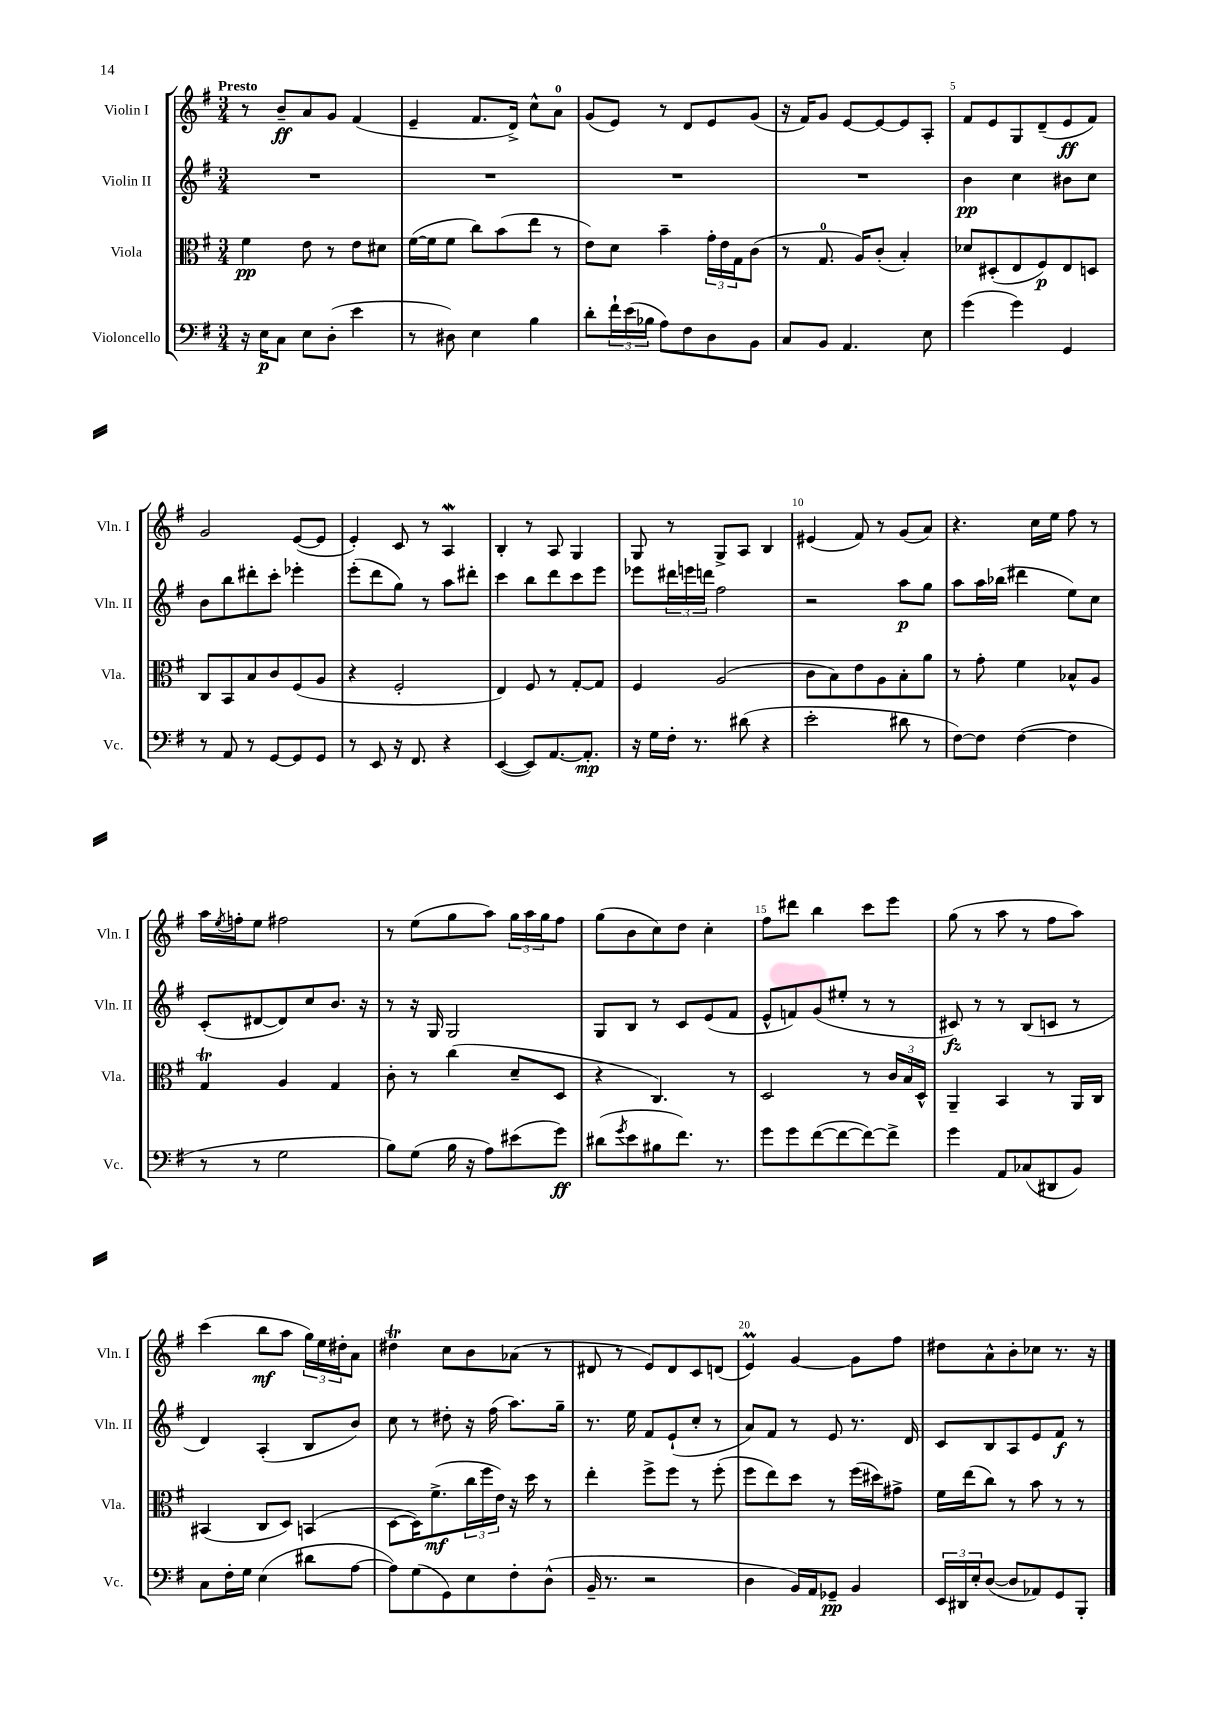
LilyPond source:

<<
\new StaffGroup <<
\new Staff = "s0" \with { instrumentName = "Violin I" shortInstrumentName = "Vln. I" } {
    \clef treble \key g \major \numericTimeSignature \time 3/4 \tempo "Presto"
    r8 b'8--\ff a'8 g'8 fis'4( |
    e'4-- fis'8. d'16->) c''8-^ a'8-0 |
    g'8( e'8) r8 d'8 e'8 g'8( |
    r16 fis'16) g'8 e'8~ e'8~ e'8 a8-. |
    fis'8 e'8 g8 d'8--( e'8\ff fis'8) |
    g'2 e'8~( e'8 |
    e'4-.) c'8 r8 a4\mordent |
    b4-. r8 a8 g4 |
    g8 r8 g8-> a8 b4 |
    eis'4( fis'8) r8 g'8( a'8) |
    r4. c''16 e''16 fis''8 r8 |
    a''16 \acciaccatura { e''8 } f''16-. e''8 fis''2 |
    r8 e''8( g''8 a''8) \tuplet 3/2 { g''16 a''16 g''16 } fis''8 |
    g''8( b'8 c''8) d''8 c''4-. |
    fis''8 dis'''8 b''4 c'''8 e'''8 |
    g''8( r8 a''8 r8 fis''8 a''8) |
    c'''4( b''8\mf a''8 \tuplet 3/2 { g''16) e''16 dis''16-. } a'8 |
    dis''4\trill c''8 b'8 aes'8( r8 |
    dis'8 r8 e'8) dis'8 c'8 d'8( |
    e'4\prall) g'4~ g'8 fis''8 |
    dis''8 a'8-^ b'8-. ces''8 r8. r16 \bar "|." |
}
\new Staff = "s1" \with { instrumentName = "Violin II" shortInstrumentName = "Vln. II" } {
    \clef treble \key g \major \numericTimeSignature \time 3/4
    R2. |
    R2. |
    R2. |
    R2. |
    b'4\pp c''4 bis'8 c''8 |
    b'8 b''8 dis'''8-. c'''8-. ees'''4-. |
    e'''8-.( d'''8 g''8) r8 a''8 dis'''8-. |
    c'''4 b''8 d'''8 c'''8 e'''8 |
    ees'''8 \tuplet 3/2 { dis'''16 e'''16 d'''16 } fis''2 |
    r2 a''8\p g''8 |
    a''8 a''16 bes''16( dis'''4 e''8) c''8 |
    c'8-.( dis'8~ dis'8) c''8 b'8. r16 |
    r8 r16 g16 g2 |
    g8 b8 r8 c'8 e'8( fis'8 |
    e'8-^ f'8) g'8( eis''8-. r8 r8 |
    cis'8\fz) r8 r8 b8( c'8 r8 |
    d'4) a4-.( b8 b'8) |
    c''8 r8 dis''8-. r16 fis''16( a''8.) g''16-- |
    r8. e''16 fis'8 e'8-!( c''8-. r8 |
    a'8) fis'8 r8 e'8 r8. d'16 |
    c'8 b8 a8 e'8 fis'8\f r8 \bar "|." |
}
\new Staff = "s2" \with { instrumentName = "Viola" shortInstrumentName = "Vla." } {
    \clef alto \key g \major \numericTimeSignature \time 3/4
    fis'4\pp e'8 r8 e'8 dis'8 |
    fis'16~( fis'16 fis'8 c''8) b'8( e''8 r8 |
    e'8) d'8 b'4-- \tuplet 3/2 { g'16-. e'16 g16 } c'8( |
    r8 g8.-0 a16) c'8-.( b4-.) |
    des'8 dis8-.( e8 fis8\p) e8 d8 |
    c8 b,8 b8 c'8 fis8( a8 |
    r4 fis2-. |
    e4) fis8 r8 g8~-. g8 |
    fis4 a2( |
    c'8 b8) e'8 a8 b8-. a'8 |
    r8 g'8-. fis'4 bes8-^ a8 |
    g4\trill a4 g4 |
    c'8-. r8 c''4( d'8-- d8 |
    r4 c4.) r8 |
    d2 r8 \tuplet 3/2 { c'16 b16 d16-^ } |
    a,4-- b,4 r8 a,16 c16 |
    bis,4( c8 d8) b,4( |
    d8~ d16) fis'8.->\mf( \tuplet 3/2 { c''16 fis''16 e'16) } r16 d''16 r8 |
    e''4-. fis''8-> fis''8 r8 fis''8-.( |
    fis''8 e''8) d''8 r8 fis''16( dis''16) gis'8-> |
    fis'16 e''16( c''8) r8 b'8 r8 r8 \bar "|." |
}
\new Staff = "s3" \with { instrumentName = "Violoncello" shortInstrumentName = "Vc." } {
    \clef bass \key g \major \numericTimeSignature \time 3/4
    r16 e16\p c8 e8 d8-.( e'4 |
    r8 dis8) e4 b4 |
    d'8-. \tuplet 3/2 { fis'16-! e'16( bes16 } a8) fis8 d8 b,8 |
    c8 b,8 a,4. e8 |
    g'4( g'4) g,4 |
    r8 a,8 r8 g,8~ g,8 g,8 |
    r8 e,8 r16 fis,8. r4 |
    e,4~( e,8) a,8.~ a,8.-.\mp |
    r16 g16 fis16-. r8. dis'8( r4 |
    e'2-. dis'8 r8 |
    fis8~) fis8 fis4~( fis4 |
    r8 r8 g2 |
    b8) g8( b16 r16 a8) eis'8( g'8\ff) |
    dis'8( \acciaccatura { g'8 } e'8 bis8 fis'8.) r8. |
    g'8 g'8 fis'8~( fis'8~ fis'8~) fis'8-> |
    g'4 a,8 ces8( dis,8 b,8) |
    c8 fis16-. g16 e4( dis'8 a8~ |
    a8) g8( g,8) e8 fis8-. d8-^( |
    b,16-- r8. r2 |
    d4 b,16) a,16 ges,8--\pp b,4 |
    \tuplet 3/2 { e,16 dis,16 e16-. } d8~( d8 aes,8) g,8 b,,8-. \bar "|." |
}
>>
>>
\layout { \context { \Score \override BarNumber.break-visibility = ##(#f #t #t) barNumberVisibility = #(every-nth-bar-number-visible 5) } }
